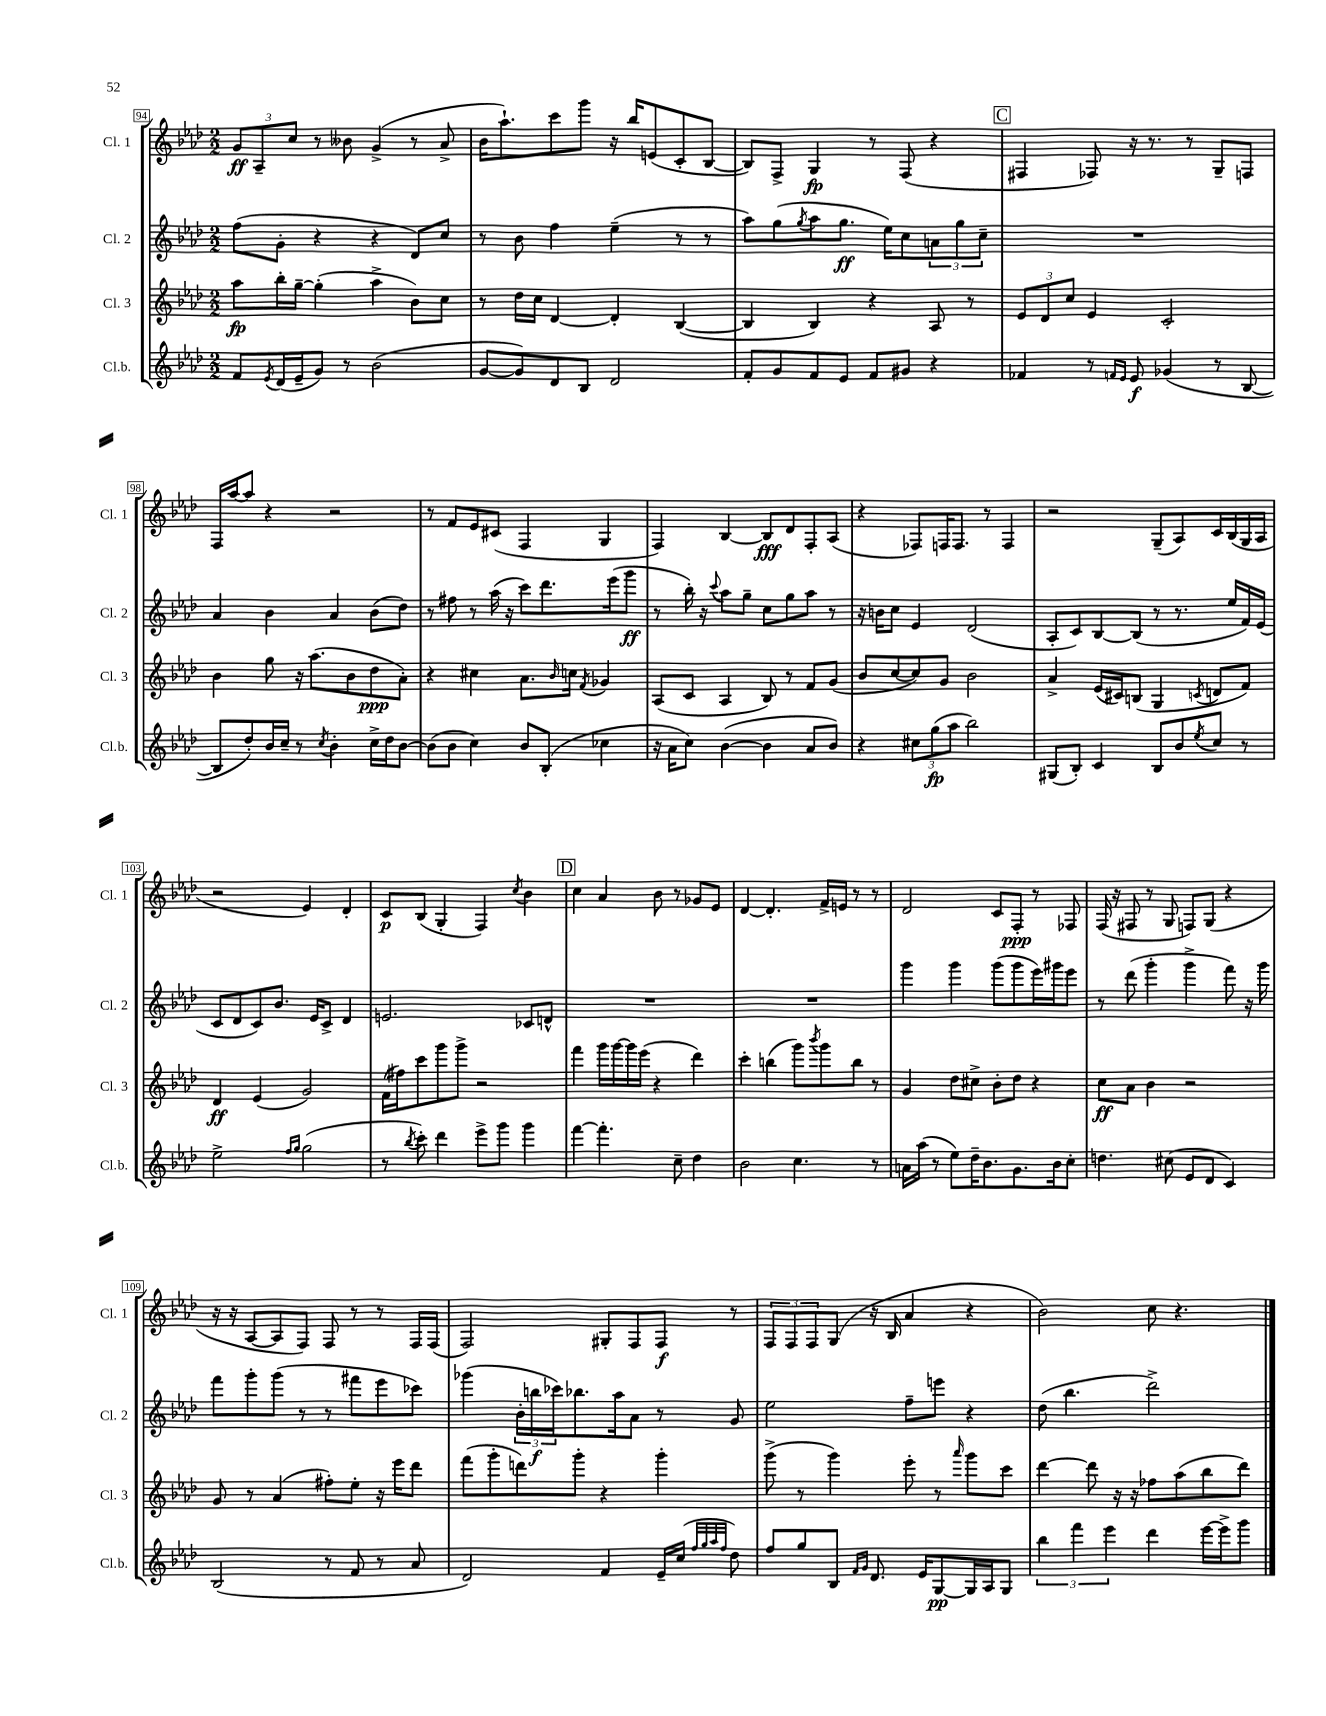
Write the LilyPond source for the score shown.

<<
\new StaffGroup <<
\new Staff = "s0" \with { instrumentName = "Cl. 1" shortInstrumentName = "Cl. 1" } {
    \clef treble \key aes \major \numericTimeSignature \time 2/2
    \tuplet 3/2 { g'8\ff aes8-- c''8 } r8 beses'8 g'4->( r8 aes'8-> |
    bes'16 aes''8.-!) c'''8 g'''8 r16 bes''16 e'8( c'8-. bes8~ |
    bes8) f8-> g4\fp r8 f8( r4 |
    \mark \markup { \box "C" } fis4 fes8) r16 r8. r8 g8-- f8 |
    f16 aes''16~ aes''8 r4 r2 |
    r8 f'8 ees'8 cis'8( f4 g4 |
    f4) bes4~ bes8\fff des'8 f8-. aes8( |
    r4 fes8) f16 f8. r8 f4 |
    r2 g8--( aes8) c'16 bes16( g16 aes16 |
    r2 ees'4) des'4-. |
    c'8\p bes8( g4-. f4) \acciaccatura { c''8 } bes'4 |
    \mark \markup { \box "D" } c''4 aes'4 bes'8 r8 ges'8 ees'8 |
    des'4~ des'4.-. f'16-> e'16 r8 r8 |
    des'2 c'8 f8-.\ppp r8 fes8 |
    f16( r16 fis8 r8 g8 f8) g8( r4 |
    r16 r16 aes8~ aes8 f8) f8 r8 r8 f16 f16( |
    f2) gis8-. f8 f8\f r8 |
    \tuplet 3/2 { f8 f8 f8 } g8( r16 bes16 aes'4 r4 |
    bes'2) c''8 r4. \bar "|." |
}
\new Staff = "s1" \with { instrumentName = "Cl. 2" shortInstrumentName = "Cl. 2" } {
    \clef treble \key aes \major \numericTimeSignature \time 2/2
    f''8( g'8-. r4 r4 des'8) c''8 |
    r8 bes'8 f''4 ees''4--( r8 r8 |
    aes''8) g''8( \acciaccatura { g''8 } aes''8 g''8.\ff ees''16) c''8 \tuplet 3/2 { a'8 g''8 c''8-- } |
    \mark \markup { \box "C" } R1 |
    aes'4 bes'4 aes'4 bes'8( des''8) |
    r8 fis''8 r8 aes''16( r16 c'''8) des'''8. ees'''16( g'''8\ff |
    r8 bes''16-.) r16 \appoggiatura { c'''8 } aes''8 g''8-- c''8 g''8 aes''8 r8 |
    r16 b'16 c''8 ees'4 des'2( |
    aes8-. c'8) bes8~ bes8( r8 r8. ees''16 f'16) ees'16( |
    c'8 des'8 c'8) bes'8. ees'16 c'8-> des'4 |
    e'2. ces'8 d'8-^ |
    \mark \markup { \box "D" } R1 |
    R1 |
    g'''4 g'''4 g'''8( g'''8 ees'''16) gis'''16 ees'''8 |
    r8 des'''8( g'''4-. g'''4-> f'''8) r16 g'''16 |
    f'''8 g'''8-. g'''8( r8 r8 fis'''8 ees'''8 ces'''8) |
    ges'''4( \tuplet 3/2 { bes'16-. b''16\f ces'''16) } bes''8. aes''16 aes'8 r8 g'8 |
    ees''2 f''8-- e'''8 r4 |
    des''8( bes''4. des'''2->) \bar "|." |
}
\new Staff = "s2" \with { instrumentName = "Cl. 3" shortInstrumentName = "Cl. 3" } {
    \clef treble \key aes \major \numericTimeSignature \time 2/2
    aes''8\fp bes''16-. g''16~-- g''4-.( aes''4-> bes'8) c''8 |
    r8 des''16 c''16 des'4~ des'4-. bes4~( |
    bes4 bes4) r4 aes8 r8 |
    \mark \markup { \box "C" } \tuplet 3/2 { ees'8 des'8 c''8 } ees'4 c'2-. |
    bes'4 g''8 r16 aes''8.( bes'8 des''8\ppp aes'8-.) |
    r4 cis''4 aes'8. \grace { bes'16 } c''16 \acciaccatura { f'8 } ges'4 |
    aes8( c'8 aes4 bes8) r8 f'8 g'8( |
    bes'8 c''8~ c''8) g'8 bes'2 |
    aes'4-> ees'16( cis'16) b8( g4 \acciaccatura { c'8 } d'8 f'8) |
    des'4\ff ees'4( g'2) |
    f'16( fis''16) c'''8 g'''8 g'''8-> r2 |
    \mark \markup { \box "D" } f'''4 g'''16 g'''16~ g'''16 ees'''16( r4 des'''4) |
    c'''4-. b''4( g'''8) \acciaccatura { bes'''8 } g'''8 b''8 r8 |
    g'4 des''8 cis''8-> bes'8-. des''8 r4 |
    c''8\ff aes'8 bes'4 r2 |
    g'8 r8 aes'4( fis''8-.) ees''8-. r16 ees'''16 des'''8 |
    f'''8( g'''8-. d'''8) g'''8-. r4 g'''4-. |
    g'''8->( r8 g'''4) ees'''8-. r8 \grace { aes'''16 } g'''8 c'''8 |
    des'''4~ des'''8 r16 r16 fes''8 aes''8( bes''8 des'''8) \bar "|." |
}
\new Staff = "s3" \with { instrumentName = "Cl.b." shortInstrumentName = "Cl.b." } {
    \clef treble \key aes \major \numericTimeSignature \time 2/2
    f'8 \acciaccatura { ees'8 } des'16( ees'16-- g'8) r8 bes'2( |
    g'8~ g'8) des'8 bes8 des'2 |
    f'8-. g'8 f'8 ees'8 f'8 gis'8 r4 |
    \mark \markup { \box "C" } fes'4 r8 \grace { f'16 ees'16 } ees'8\f ges'4( r8 bes8~ |
    bes8 des''8-.) bes'16 c''16-- r8 \acciaccatura { c''8 } bes'4-. c''16-> des''16 bes'8~ |
    bes'8( bes'8 c''4) bes'8 bes8-.( ces''4 |
    r16 aes'16 c''8) bes'4~( bes'4 aes'8 bes'8) |
    r4 \tuplet 3/2 { cis''8 g''8\fp( aes''8 } bes''2) |
    gis8( bes8-.) c'4 bes8 bes'8 \acciaccatura { ees''8 } c''8 r8 |
    ees''2-> \grace { f''16 g''16 } g''2( |
    r8 \acciaccatura { bes''8 } c'''8-.) des'''4 ees'''8-> g'''8 g'''4 |
    \mark \markup { \box "D" } f'''4~ f'''4.-. c''8-- des''4 |
    bes'2 c''4. r8 |
    a'16 aes''16( r8 ees''8) des''16-- bes'8. g'8. bes'16 c''8-. |
    d''4. cis''8( ees'8 des'8 c'4) |
    bes2( r8 f'8 r8 aes'8 |
    des'2) f'4 ees'16-- c''16( \grace { f''32 g''32 aes''32 f''32 } des''8) |
    f''8 g''8 bes8 \grace { f'16 g'16 } des'8. ees'16 g8~\pp g16 aes16 g8 |
    \tuplet 3/2 { bes''4 f'''4 ees'''4 } des'''4 ees'''16~ ees'''16-> g'''8 \bar "|." |
}
>>
>>
\layout { \context { \Score currentBarNumber = #94 \override BarNumber.stencil = #(make-stencil-boxer 0.1 0.3 ly:text-interface::print) } }
